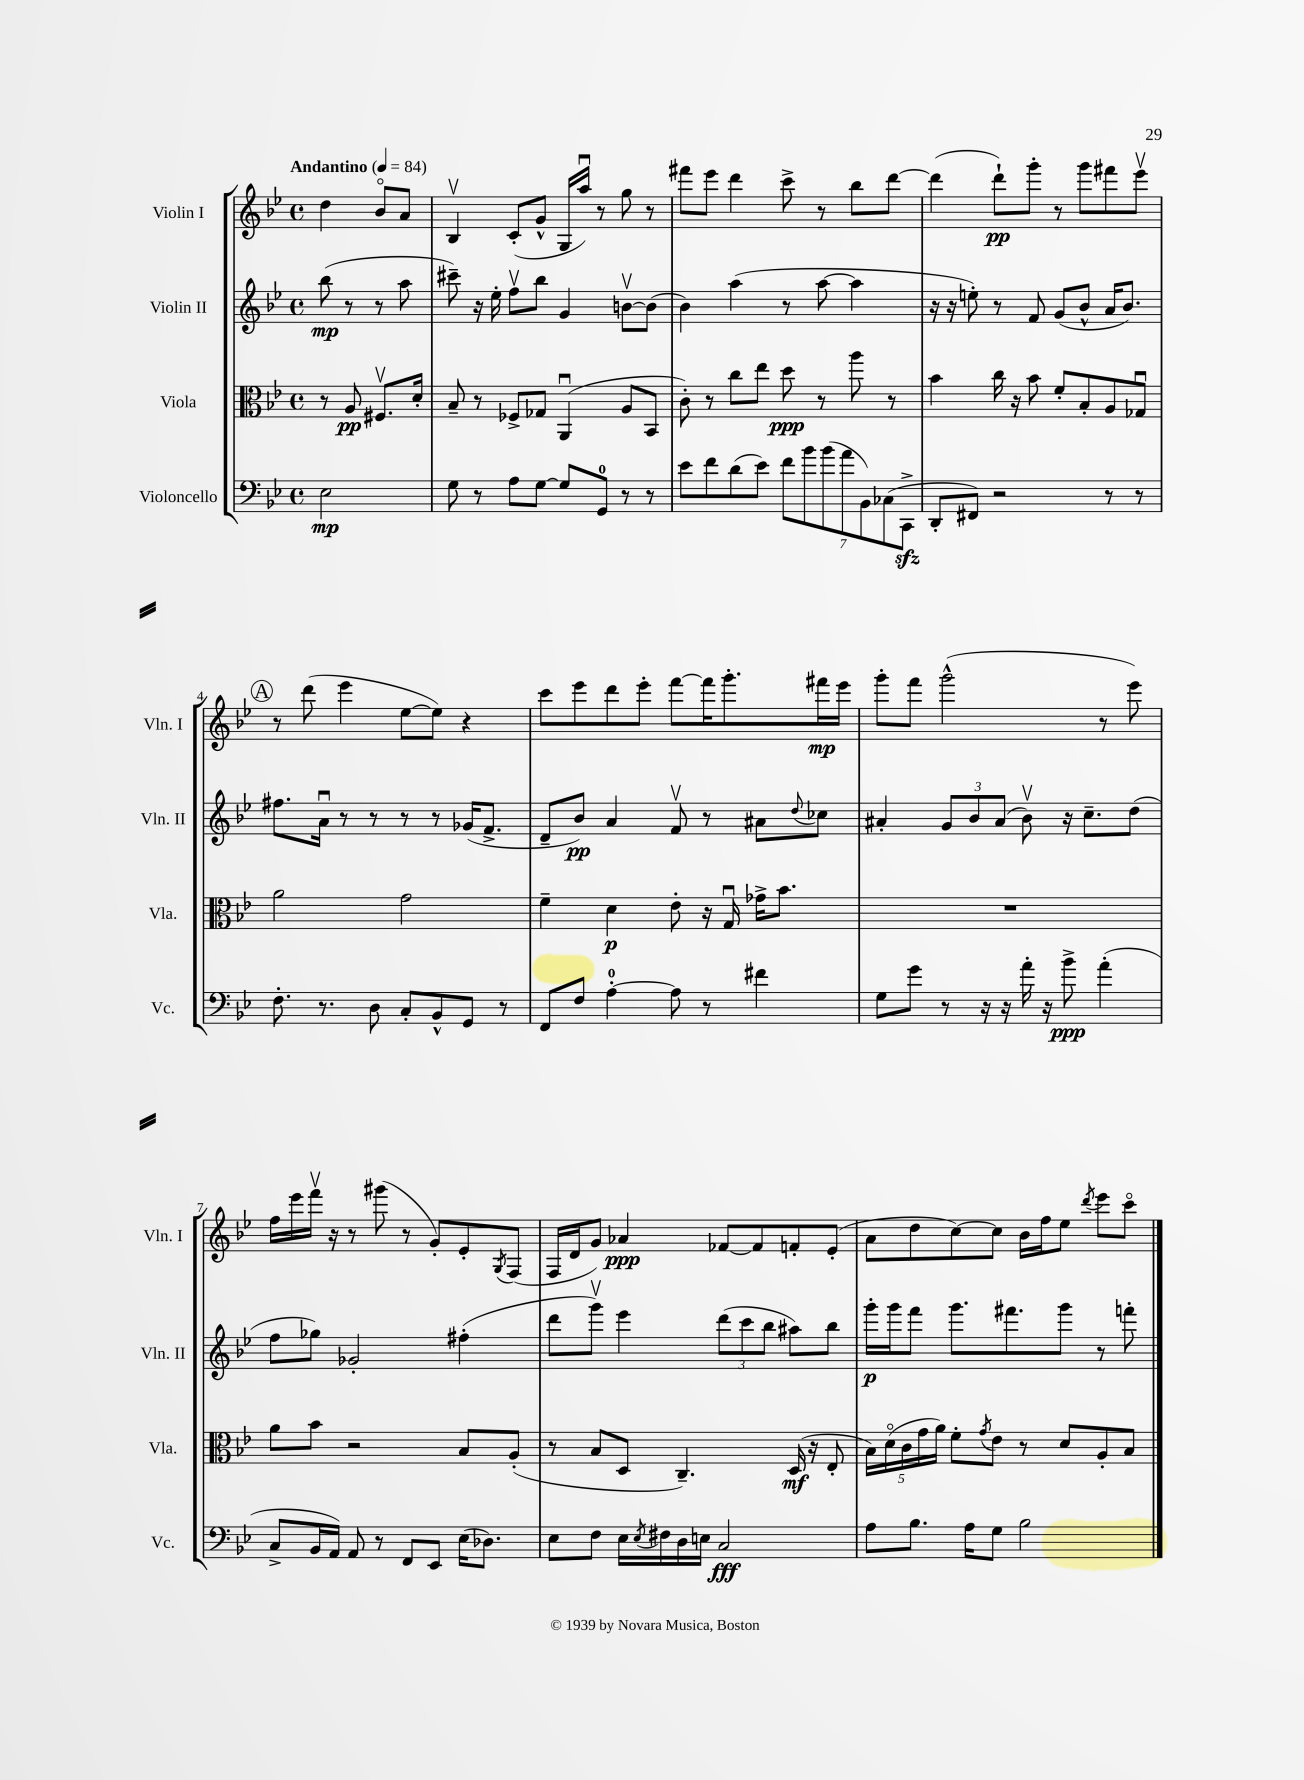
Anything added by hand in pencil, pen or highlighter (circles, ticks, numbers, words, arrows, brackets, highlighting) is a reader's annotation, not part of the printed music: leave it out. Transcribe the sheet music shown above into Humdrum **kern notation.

**kern	**kern	**kern	**kern
*staff4	*staff3	*staff2	*staff1
*clefF4	*clefC3	*clefG2	*clefG2
*k[b-e-]	*k[b-e-]	*k[b-e-]	*k[b-e-]
*M4/4	*M4/4	*M4/4	*M4/4
*met(c)	*met(c)	*met(c)	*met(c)
*MM84	*MM84	*MM84	*MM84
2E-	8r	(8bb-	4dd
.	8A	8r	.
.	8.F#v	8r	8b-o
.	.	8aa	8a
.	16d'	.	.
=	=	=	=
8G	8B-~	8ccc#~)	4B-v
8r	8r	16r	.
.	.	16ee-'	.
8A	8F-^	8ffv	(8c'
[8G	8G-	8bb-	8g^^
8G]	(4AAu	4g	16G
.	.	.	16aau)
8GG	.	.	8r
8r	8A	[8bv	8gg
8r	8BB-	(8b]	8r
=	=	=	=
8e-	8c')	4b-)	8fff#
8f	8r	.	8eee-
(8d	8cc	(4aa	4ddd
8e-)	8ee-	.	.
14f	8dd	8r	8ccc^
14b-	.	.	.
.	8r	[8aa	8r
(14b-	.	.	.
14a	.	.	.
.	8aa	4aa]	8bb-
14BB-)	.	.	.
(14C-	.	.	.
.	8r	.	[8ddd
14CC^	.	.	.
=	=	=	=
8DD'	4b-	16r	(4ddd]
.	.	16r	.
8FF#)	.	8ee')	.
2r	16cc	8r	8ddd`)
.	16r	.	.
.	8b-	8f	8ggg'
.	8f'	(8g	8r
.	8B-'	8b-^^	8ggg
8r	8A	16a	8fff#
.	.	8.b-)	.
8r	8G-u	.	8eee-v
=	=	=	=
8.F'	2a	8.ff#	8r
.	.	.	(8ddd
8.r	.	16au	.
.	.	8r	4eee-
8D	.	8r	.
8C'	2g	8r	[8ee-
8BB-^^	.	8r	8ee-])
8GG	.	(16g-	4r
.	.	8.f^	.
8r	.	.	.
=	=	=	=
8FF	4f~	8d~	8ccc
8F	.	8b-)	8eee-
[4A'	4d	4a	8ddd
.	.	.	8eee-'
8A]	8e-'	8fv	[8fff
8r	16r	8r	16fff]
.	16Gu	.	8.ggg'
4f#	16g-^	8a#	.
.	8.b-	.	.
.	.	8qqdd	.
.	.	8cc-	16fff#
.	.	.	16eee-
=	=	=	=
8G	1r	4a#'	8ggg'
8g	.	.	8fff
8r	.	12g	(2ggg^^
.	.	12b-	.
16r	.	.	.
.	.	(12a#	.
16r	.	.	.
16a'	.	8b-v)	.
16r	.	.	.
8b-^	.	16r	.
.	.	8.cc~	.
(4a'	.	.	8r
.	.	(8dd	8eee-)
=	=	=	=
8C^	8a	8ff	16ff
.	.	.	16eee-
16BB-	8b-	8gg-)	16fffv
16AA)	.	.	16r
8AA	2r	2g-'	8r
8r	.	.	(8ggg#
8FF	.	.	8r
8EE-	.	.	8g')
(16E-	8B-	(4ff#'	8e-'
8.D-)	.	.	.
.	.	.	8qG
.	(8A'	.	(8F
=	=	=	=
8E-	8r	8ddd	16F
.	.	.	16d
8F	8B-	8gggv)	8g)
16E-	8D	4eee-	4a-
8qE-	.	.	.
16F#	.	.	.
16D	4.C~)	.	.
16E	.	.	.
2C	.	(12ddd	[8f-
.	.	12ccc	.
.	.	.	8f-]
.	.	12bb-	.
.	(16D	8aa#)	8f'
.	16r	.	.
.	8E-'	8bb-	(8e-'
=	=	=	=
8A	20B-)	16ggg'	8a
.	(20do	.	.
.	.	16ggg	.
.	20c	.	.
8.B-	.	8fff	8dd
.	20g	.	.
.	20a)	.	.
.	8f'	8.ggg	[8cc)
16A	.	.	.
.	8qg	.	.
8G	8e-	.	8cc]
.	.	8.fff#	.
2B-	8r	.	16b-
.	.	.	16ff
.	8d	8ggg	8ee-
.	.	.	8qddd
.	8A'	8r	8eee-
.	8B-	8fff'	8ccco
==	==	==	==
*-	*-	*-	*-
